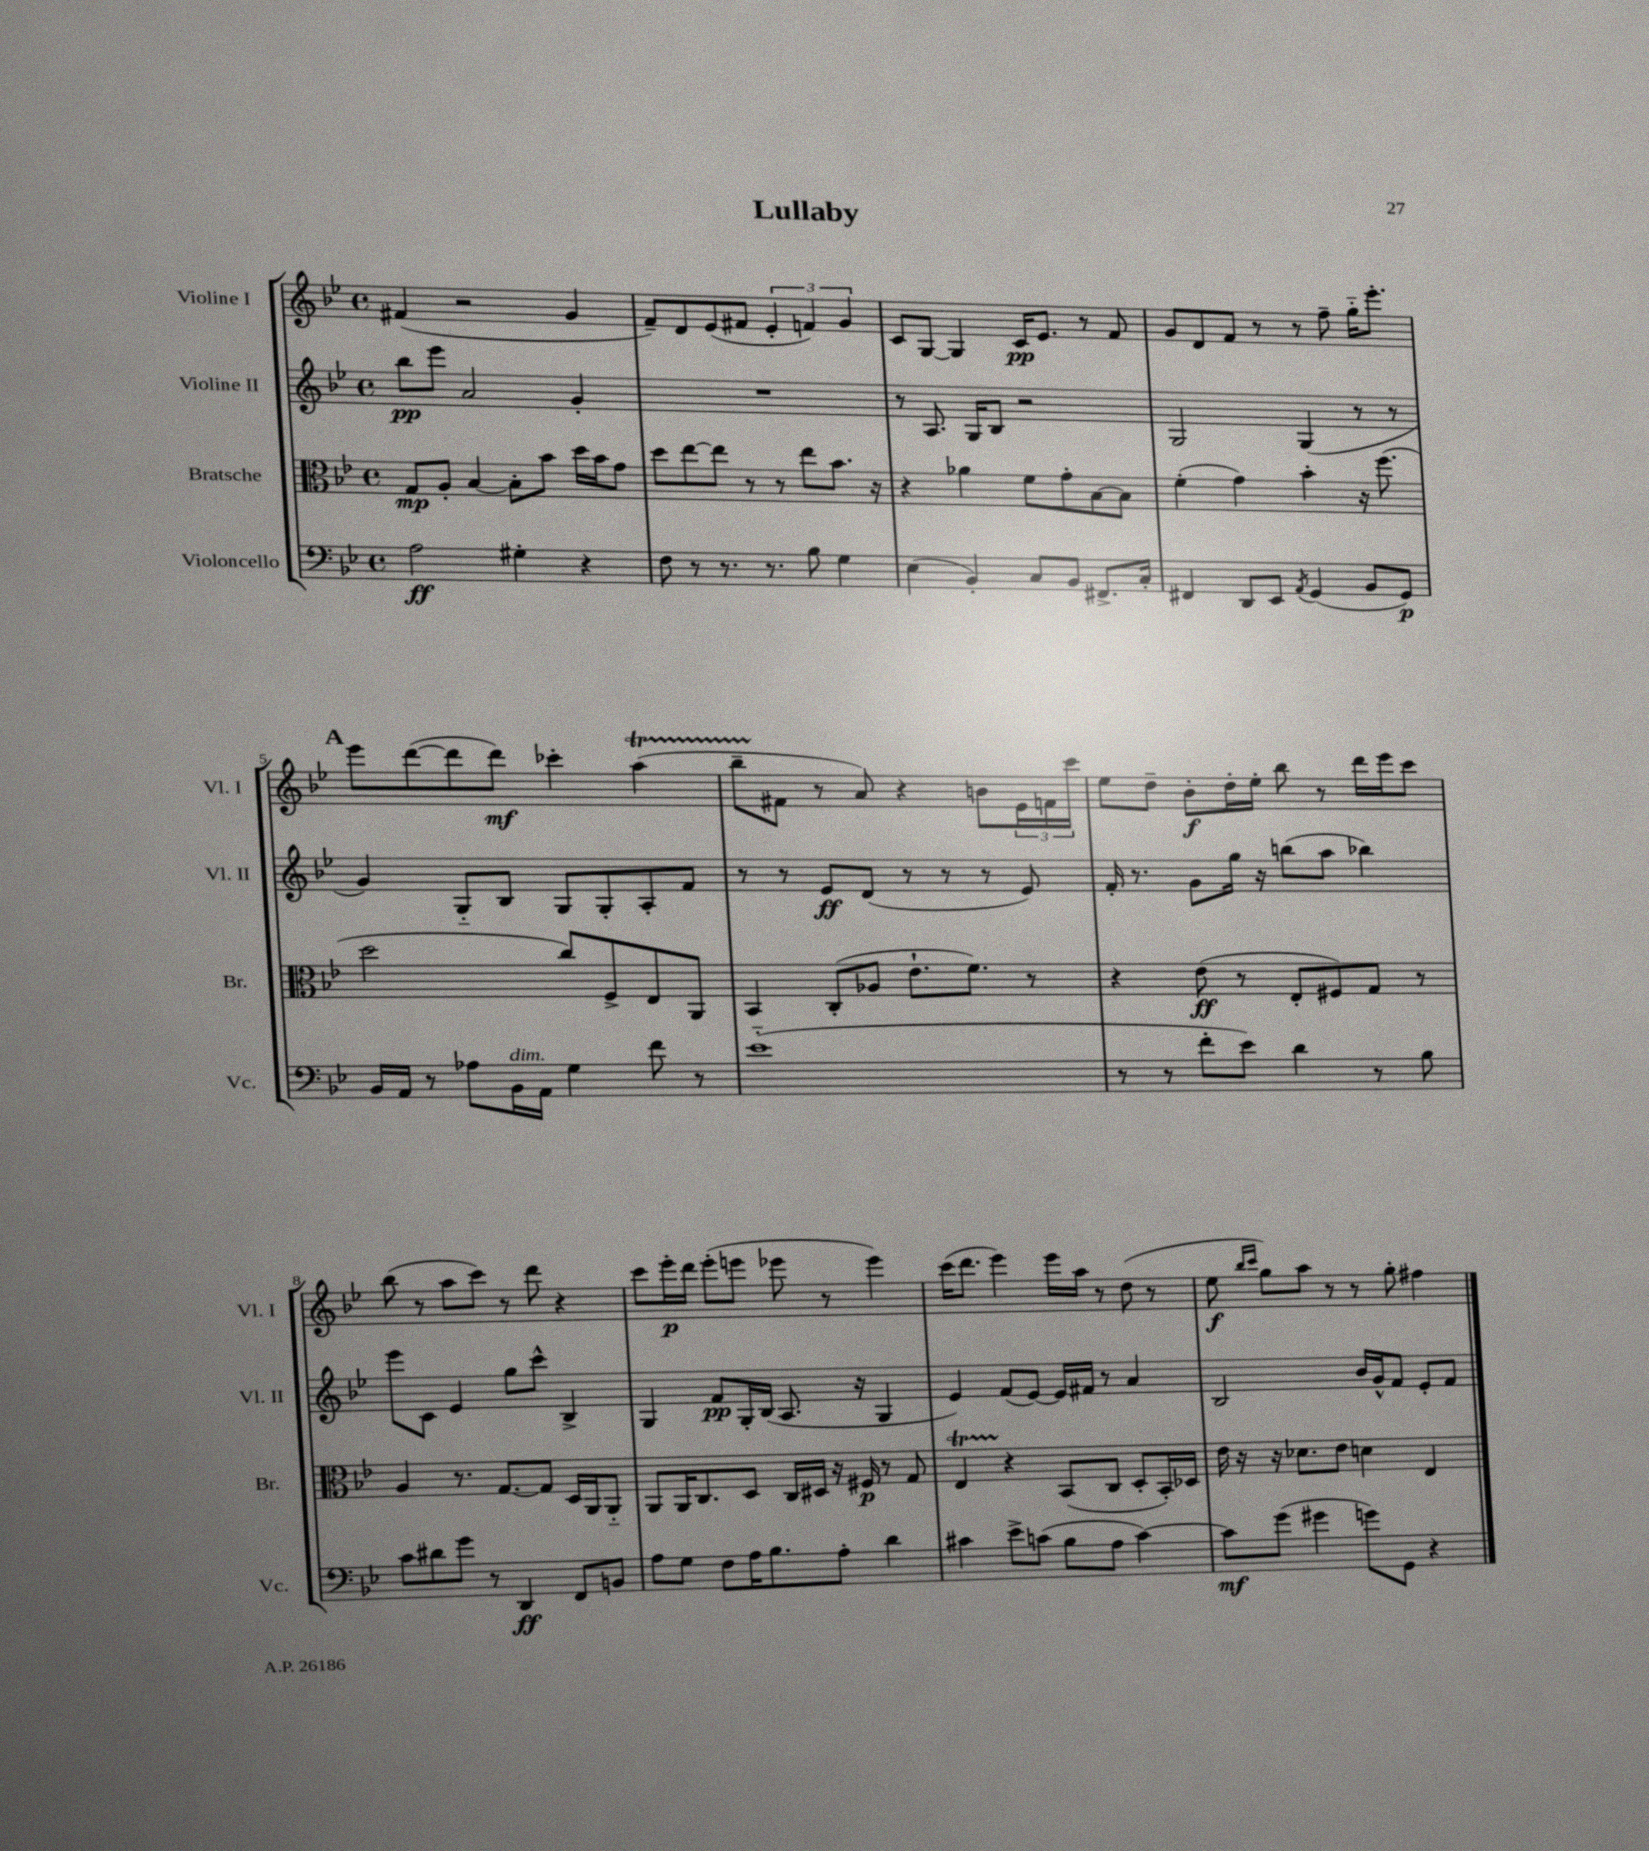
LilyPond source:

\header { title = "Lullaby" }
<<
\new StaffGroup <<
\new Staff = "s0" \with { instrumentName = "Violine I" shortInstrumentName = "Vl. I" } {
    \clef treble \key bes \major \defaultTimeSignature \time 4/4
    fis'4( r2 g'4 |
    f'8--) d'8 ees'8( fis'8 \tuplet 3/2 { ees'4-. f'4) g'4 } |
    c'8 g8~ g4 c'16\pp ees'8. r8 f'8 |
    g'8 d'8 f'8 r8 r8 f''8-- g''16-_ ees'''8.-. |
    \mark \markup { \bold "A" } ees'''8 d'''8~( d'''8 d'''8\mf) ces'''4-. a''4\startTrillSpan( |
    bes''8-- fis'8\stopTrillSpan r8 a'8) r4 b'8 \tuplet 3/2 { ees'16 f'16 c'''16 } |
    ees''8 d''8-- bes'8-.\f d''16-. ees''16-. bes''8 r8 d'''16 ees'''16 c'''8 |
    bes''8( r8 a''8 c'''8) r8 d'''8 r4 |
    c'''8 ees'''16-.\p d'''16 ees'''8-.( e'''8 ees'''8 r8 ees'''4) |
    c'''16( d'''8. ees'''4) ees'''16 a''16 r8 d''8( r8 |
    ees''8\f \grace { bes''16 c'''16 } g''8) a''8 r8 r8 g''8-. fis''4 \bar "|." |
}
\new Staff = "s1" \with { instrumentName = "Violine II" shortInstrumentName = "Vl. II" } {
    \clef treble \key bes \major \defaultTimeSignature \time 4/4
    bes''8\pp ees'''8 a'2 g'4-. |
    R1 |
    r8 a8. g16 bes8 r2 |
    g2 g4( r8 r8 |
    \mark \markup { \bold "A" } g'4) g8-_ bes8 g8 g8-. a8-. f'8 |
    r8 r8 ees'8\ff d'8( r8 r8 r8 ees'8) |
    f'16-. r8. g'8 g''16 r16 b''8( a''8 bes''4) |
    ees'''8 c'8 ees'4 g''8 c'''8-^ bes4-> |
    g4 f'8\pp g16-. bes16( a8. r16 g4 |
    ees'4) f'8( ees'8~) ees'16 fis'16 r8 a'4 |
    bes2 bes'16 g'16-^ f'8 ees'8-. f'8 \bar "|." |
}
\new Staff = "s2" \with { instrumentName = "Bratsche" shortInstrumentName = "Br." } {
    \clef alto \key bes \major \defaultTimeSignature \time 4/4
    g8\mp a8-. bes4~ bes8-. bes'8 d''16 bes'16 g'8 |
    d''8 ees''8~ ees''8 r8 r8 ees''8 bes'8. r16 |
    r4 aes'4 f'8 g'8-. bes8~ bes8 |
    f'4-.( g'4) bes'4-. r16 f''8.( |
    \mark \markup { \bold "A" } d''2 c''8) f8-> ees8 a,8 |
    bes,4 c8-.( aes8 ees'8.-! f'8.) r8 |
    r4 ees'8\ff( r8 ees8-. fis8) g8 r8 |
    a4 r8. g8.~ g8 d16 a,16 a,8-_ |
    a,8 a,16 c8. d8 c16 dis16 r16 fis16\p r8 g8 |
    ees4\startTrillSpan r4\stopTrillSpan bes,8( c8 d8-. bes,16-.) des16 |
    ees'16 r16 r16 des'8. ees'8 d'4 ees4 \bar "|." |
}
\new Staff = "s3" \with { instrumentName = "Violoncello" shortInstrumentName = "Vc." } {
    \clef bass \key bes \major \defaultTimeSignature \time 4/4
    a2\ff gis4-. r4 |
    f8 r8 r8. r8. bes8 g4 |
    ees4( bes,4-.) c8 bes,8 fis,8.-> c16-. |
    fis,4 d,8 ees,8 \acciaccatura { a,8 } g,4( bes,8 g,8\p) |
    \mark \markup { \bold "A" } bes,16 a,16 r8 aes8 bes,16^\markup { \italic "dim." } a,16 g4 f'8 r8 |
    ees'1-_( |
    r8 r8 f'8-. ees'8) d'4 r8 bes8 |
    c'8 dis'8 g'8 r8 d,4\ff f,8 b,8 |
    a8 g8 f8 a16 bes8. a8-. d'4 |
    cis'4 ees'8-> c'8( bes8 a8 c'4~) |
    c'8\mf g'8( gis'4 g'8) g,8 r4 \bar "|." |
}
>>
>>
